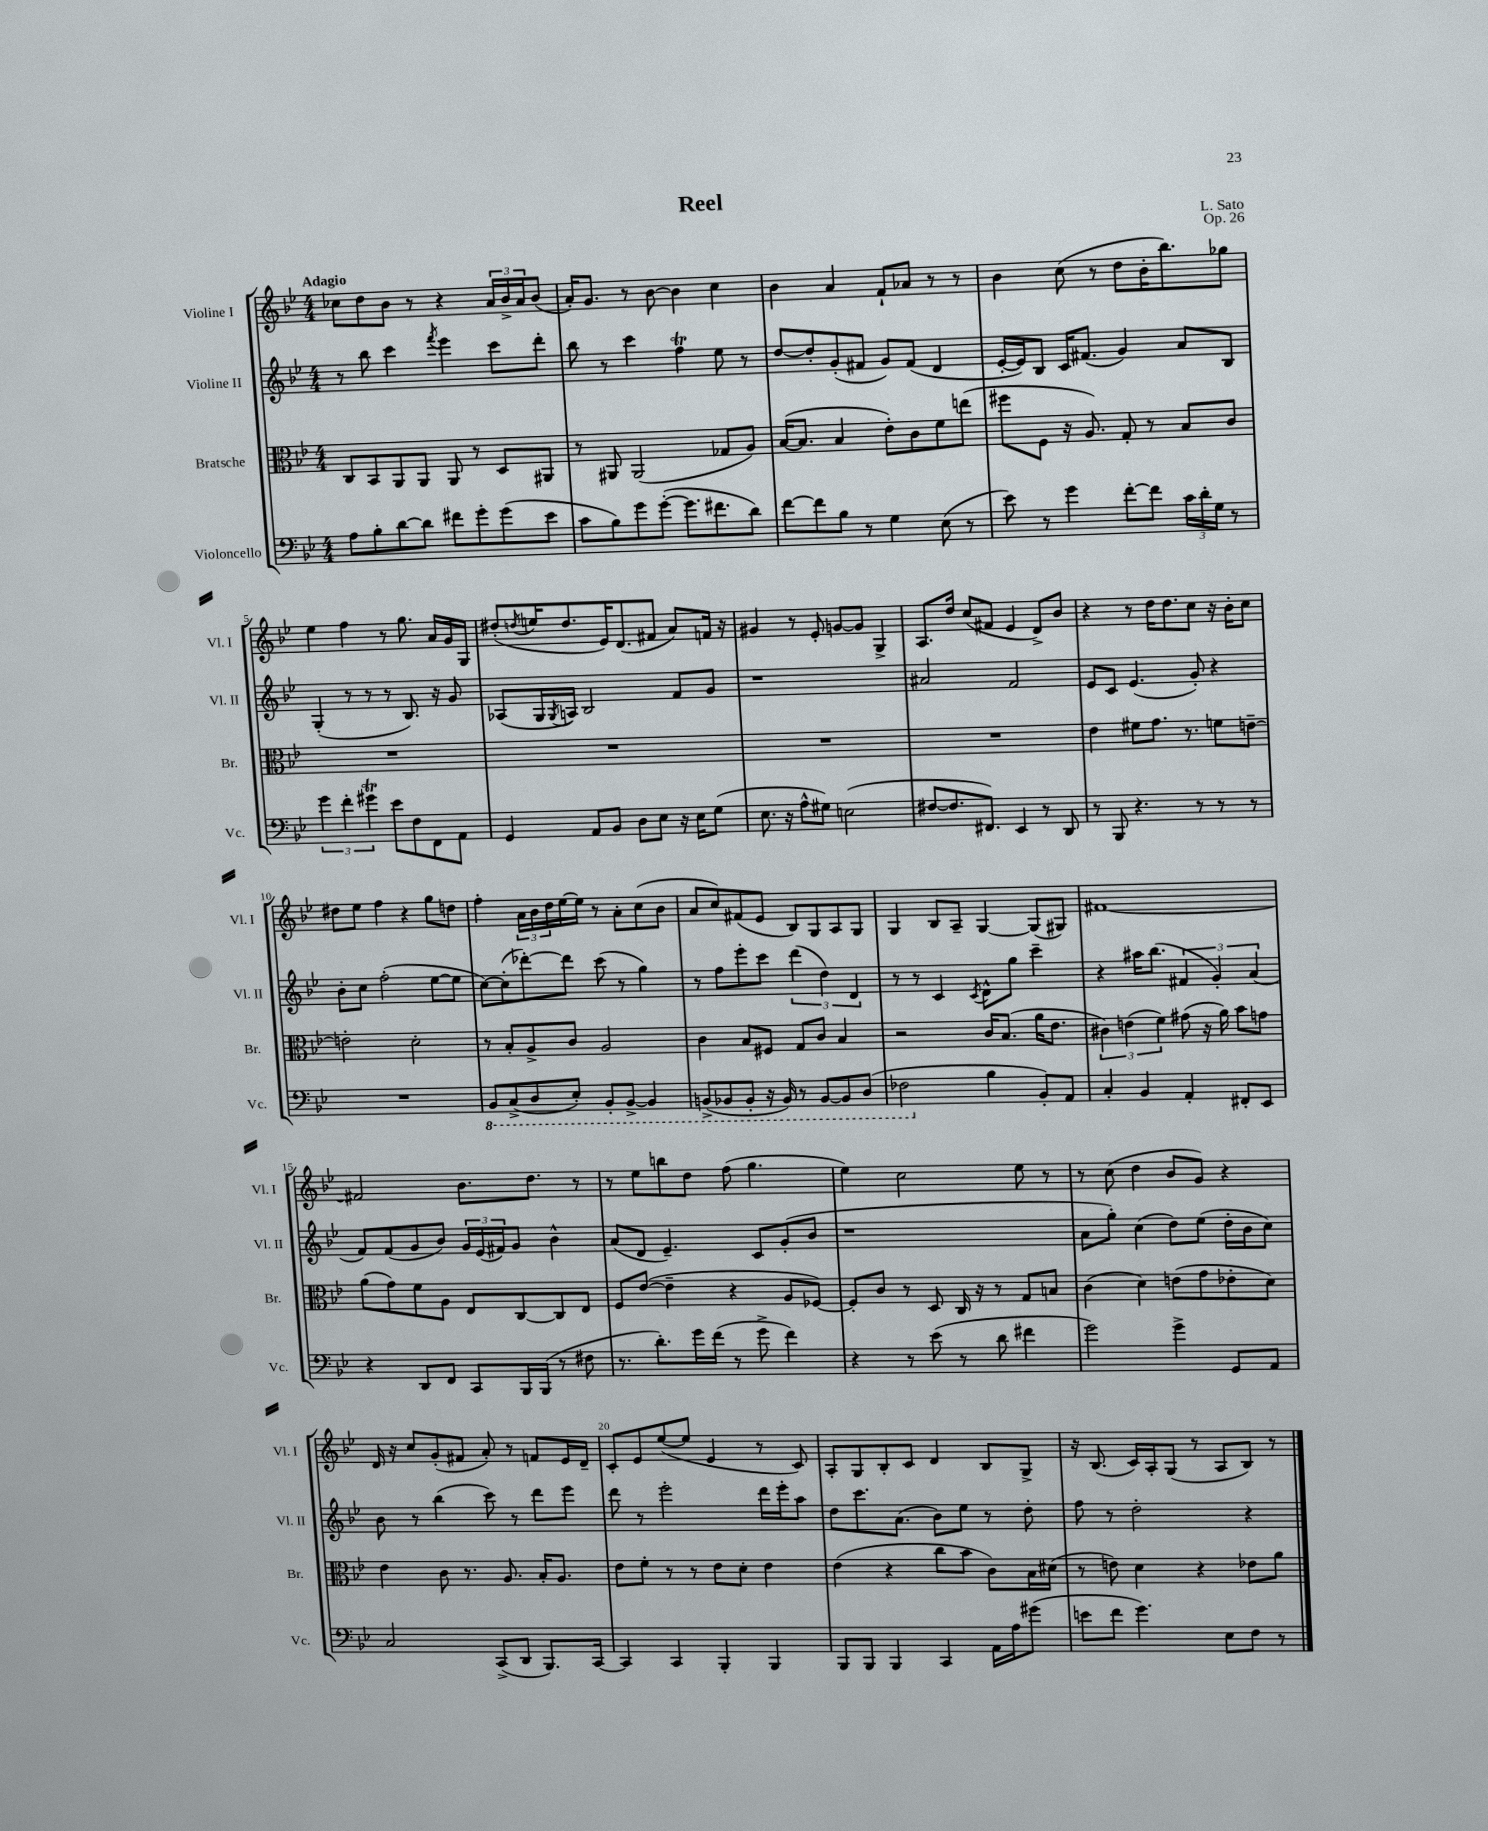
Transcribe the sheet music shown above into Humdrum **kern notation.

**kern	**kern	**kern	**kern
*staff4	*staff3	*staff2	*staff1
*clefF4	*clefC3	*clefG2	*clefG2
*k[b-e-]	*k[b-e-]	*k[b-e-]	*k[b-e-]
*M4/4	*M4/4	*M4/4	*M4/4
8A	8C	8r	8cc-
8B-'	8BB-	8bb-	8dd
[8d	8AA	4ccc	8b-
8d]	8AA	.	8r
.	.	8qfff	.
8f#	8AA	4eee-	4r
8g'	8r	.	.
(8g	8D	8ccc	24a
.	.	.	24b-^
.	.	.	24a
8e-	8AA#	8ddd'	(8b-
=	=	=	=
8c	8r	8bb-	16a')
.	.	.	8.g
8B-)	8AA#	8r	.
8g	(2AA#	4ccc	8r
([8g'	.	.	[8b-
8.g]	.	4ff	4b-]
8.f#	.	.	.
.	8G-	8ee-	4cc
8d)	8A)	8r	.
=	=	=	=
[8f	([16B-	[8dd	4b-
.	8.B-]	.	.
8f]	.	8dd']	.
8B-	4B-	(8g'	4a
8r	.	8f#	.
4G	8e-')	8g)	8f`
.	8c	(8f#	8a-
(8E-	8f	4d	8r
8r	(8ee	.	8r
=	=	=	=
8e-)	8ff#	[16e-'	4b-
.	.	16e-])	.
8r	8F	8B-	.
4g	16r	16c	(8cc
.	8.A)	(8.f#	.
.	.	.	8r
[8f'	8G'	4g)	8dd
8f]	8r	.	16b-'
.	.	.	8.bb-)
24c	8B-	8a	.
24d'	.	.	.
24G	.	.	.
8r	8c	8B-	8gg-
=	=	=	=
6g	1r	(4G'	4ee-
6f'	.	.	.
.	.	8r	4ff
6g#	.	.	.
.	.	8r	.
8e-	.	8r	8r
8F	.	8.B-)	8.gg
8FF	.	.	.
.	.	16r	16a
8AA	.	8g	16g
.	.	.	16G
=	=	=	=
4GG	1r	(8A-	(8dd#'
.	.	.	8qdd
.	.	16G	16ee
.	.	8qG	.
.	.	16A)	8.dd
8AA	.	2B-	.
8BB-	.	.	16e-)
.	.	.	(8.d
8D	.	.	.
8E-	.	.	8f#
16r	.	8f	8a)
16E-	.	.	.
(8G	.	8g	16f
.	.	.	16r
=	=	=	=
8.E-	1r	1r	4g#
16r	.	.	.
8A^^	.	.	8r
8G#)	.	.	8e-'
(2E	.	.	[8g
.	.	.	8g]
.	.	.	4G^
=	=	=	=
[8F#	1r	2a#	8.A
8.F#]	.	.	.
.	.	.	16dd
.	.	.	(8cc
8.FF#)	.	.	.
.	.	.	8f#
4EE-	.	2f	4e-
8r	.	.	8d^)
8DD	.	.	8b-
=	=	=	=
8r	4e-	8e-	4r
8BBB-	.	8c	.
4.r	8f#	(4.e-	8r
.	8.g	.	16dd
.	.	.	8.dd
.	8.r	.	.
8r	.	8g')	8cc
8r	8f	4r	16r
.	.	.	16b-'
8r	[8e~	.	8cc
=	=	=	=
1r	2e']	8b-'	8dd#
.	.	8cc	8ee-
.	.	(2ff'	4ff
.	2d'	.	4r
.	.	[8ee-	8gg
.	.	8ee-]	8dd
=	=	=	=
8BBB-	8r	[8cc)	4ff'
(8CC^	8B-'	(8cc']	.
8DD	8A^	[8ddd-')	24a
.	.	.	24b-
.	.	.	24dd
8EE-')	8c	8ddd-]	[16ee-
.	.	.	16ee-]
8BBB-'	2A	(8ccc	8r
[8BBB-^	.	8r	8a'
4BBB-]	.	4gg)	(8cc
.	.	.	8b-
=	=	=	=
(8BBB^	4c	8r	8a
8BBB-	.	8ff	8cc)
8BBB-'	8B-	8eee-'	(8f#
16r	8F#	8ccc	8e-
16BBB-)	.	.	.
8r	8G	(6ddd	8B-)
[8BBB-	8c	.	8G
.	.	6dd)	.
8BBB-]	4B-	.	8A
.	.	6d	.
(8DD	.	.	8G
=	=	=	=
2FF-	2r	8r	4G
.	.	8r	.
.	.	4c	8B-
.	.	.	8A~
.	.	8qc	.
4B-	16c	8d^^	[4G
.	(8.B-	.	.
.	.	8gg	.
8BB-')	16a	4ccc~	(8G]
.	8.e-	.	.
8AA	.	.	8G#)
=	=	=	=
4C'	6c#)	4r	[1f#
.	(6e	.	.
4BB-	.	16aa#	.
.	.	(8.bb-	.
.	6f)	.	.
4AA'	(8g#	6f#	.
.	16r	.	.
.	.	6g')	.
.	16a)	.	.
8FF#'	8b-	.	.
.	.	(6a	.
8EE-	8g	.	.
=	=	=	=
4r	(8a	8f)	2f#]
.	8g)	(8f	.
8DD	8f	8g	.
8FF	8A	8b-)	.
8CC	8E-	24g	8.b-
.	.	(24e-	.
.	.	24f#)	.
16BBB-	[8C	8g	.
(16BBB-	.	.	8.dd
8r	8C]	4b-^^	.
8F#	8E-	.	8r
=	=	=	=
8.r	8F	(8a	8r
.	([8e-	8d	8ee-
8.d')	.	.	.
.	4e-~]	4.e-~)	8bb
16g	.	.	8dd
(16f	.	.	.
8r	4r	.	(8ff
8g^	.	8c	4.gg
4f)	8A	(8g'	.
.	[8F-)	8b-	.
=	=	=	=
4r	8F-']	1r	4ee-)
.	8c	.	.
8r	8r	.	2cc
(8e-	8D	.	.
8r	16C	.	.
.	16r	.	.
8d	8r	.	.
4f#	8G	.	8ee-
.	8B	.	8r
=	=	=	=
2g)	(4c	8a	8r
.	.	8gg')	(8cc
.	4d)	(4cc	4dd
4g^	(8e	8dd)	8b-
.	8g	(8ee-	8g)
8GG	8e-'	16dd'	4r
.	.	16b-	.
8AA	8d)	8cc)	.
=	=	=	=
2C	4e-	8b-	16d
.	.	.	16r
.	.	8r	8cc
.	8c	(4bb-	(8g'
.	8.r	.	8f#
(8CC^	.	8ccc)	8a')
.	8.A	.	.
8DD	.	8r	8r
8.BBB-)	16B-'	8ddd	8f
.	8.A	.	.
.	.	8eee-	16e-
[16CC	.	.	16d~
=	=	=	=
4CC]	8e-	8ddd	8c'
.	8f'	8r	8e-
4CC	8r	2eee-'	([8ee-
.	8r	.	8ee-]
4BBB-'	8e-	.	4e-
.	8d'	.	.
4BBB-	4e-	16ddd	8r
.	.	16eee-'	.
.	.	8aa	8c)
=	=	=	=
8BBB-	(4e-	8dd	8A'
8BBB-	.	8.ccc	8G
4BBB-	4r	.	8B-'
.	.	(8.a	.
.	.	.	8c
4CC	8cc	8b-)	4d
.	8b-	8ee-	.
16AA	8c)	8r	8B-
16A	.	.	.
(8g#	16B-	8dd'	8G^
.	(16d#	.	.
=	=	=	=
8e	8r	8ff	16r
.	.	.	(8.B-
8f	8e)	8r	.
4.g)	4d	2dd'	16c)
.	.	.	16A'
.	.	.	(8G
.	4r	.	8r
8E-	.	.	8A
8F	8e-	4r	8B-)
8r	8a	.	8r
==	==	==	==
*-	*-	*-	*-
